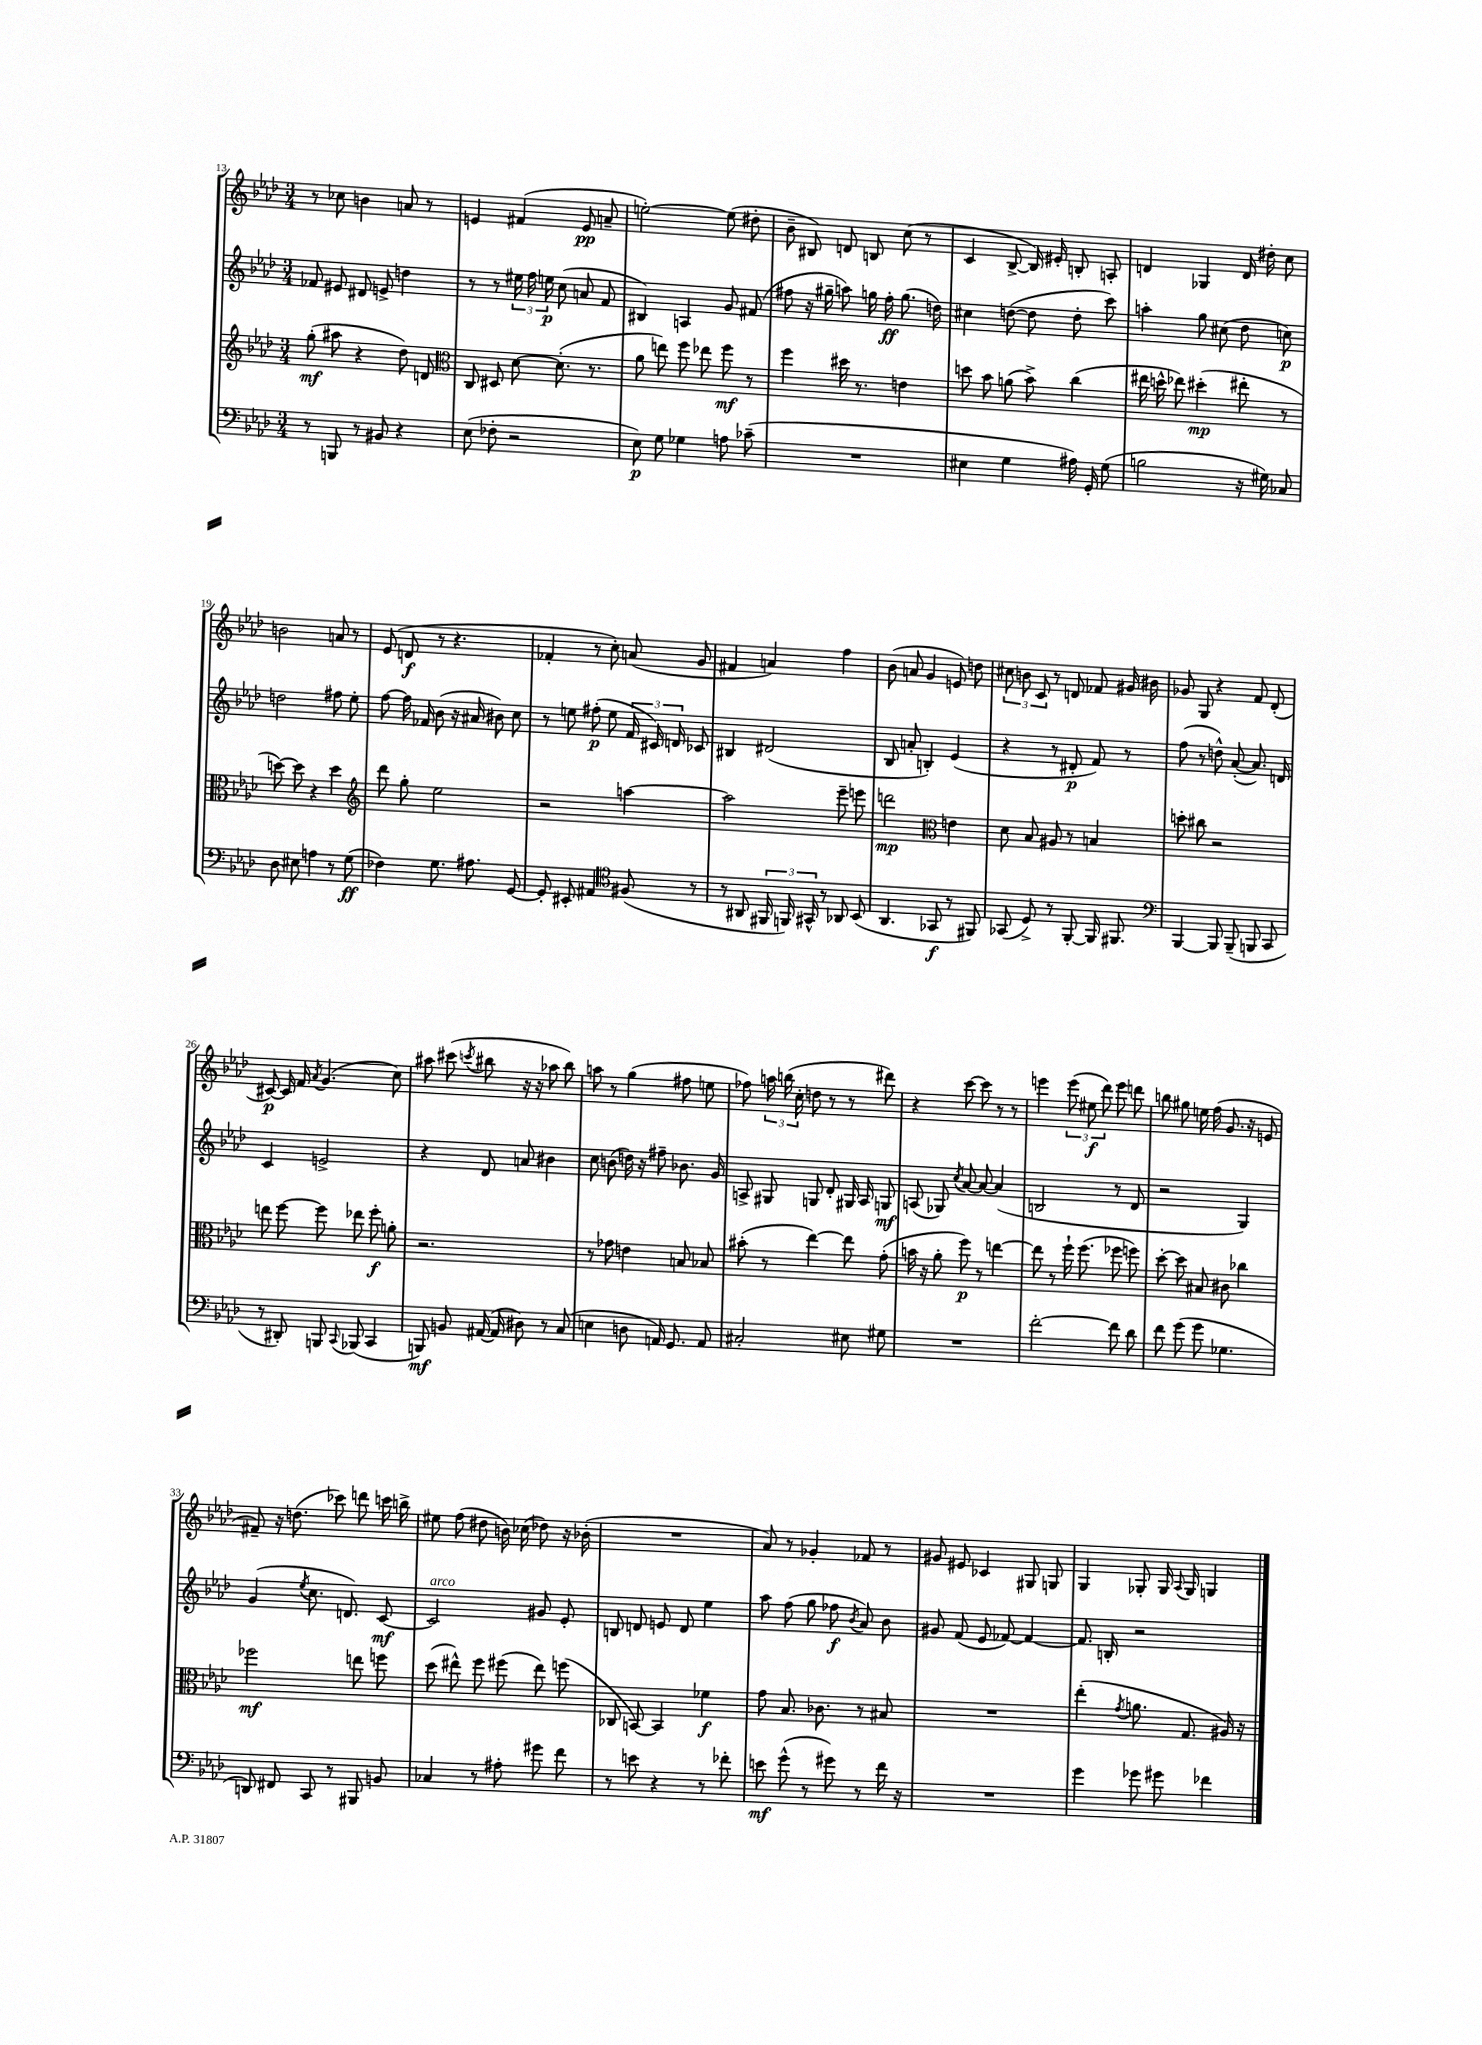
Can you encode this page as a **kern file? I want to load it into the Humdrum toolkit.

**kern	**dynam	**kern	**dynam	**kern	**dynam	**kern	**dynam
*part4	*part4	*part3	*part3	*part2	*part2	*part1	*part1
*staff4	*staff4	*staff3	*staff3	*staff2	*staff2	*staff1	*staff1
*clefF4	*	*clefG2	*	*clefG2	*	*clefG2	*
*k[b-e-a-d-]	*	*k[b-e-a-d-]	*	*k[b-e-a-d-]	*	*k[b-e-a-d-]	*
*M3/4	*	*M3/4	*	*M3/4	*	*M3/4	*
=13	=13	=13	=13	=13	=13	=13	=13
8r	.	(8gg'\	mf	8f-X/	.	8r	.
8BBBn/	.	8aa#X\	.	8e#X/	.	8cc-X\	.
8r	.	4r	.	8d#X/	.	4bn\	.
8BB#X/	.	.	.	8en^/	.	.	.
4r	.	8dd-\)	.	4ddn\	.	8an/	.
.	.	8dn/	.	.	.	8r	.
=14	=14	=14	=14	=14	=14	=14	=14
*	*	*clefC3	*	*	*	*	*
(8E-\	.	8C/	.	8r	.	4en/	.
8F-X'\	.	8D#X/	.	8r	.	.	.
2r	.	[8d-\	.	24ee#X\	.	(4f#X/	.
.	.	.	.	24ff\	.	.	.
.	.	.	.	24een\	p	.	.
.	.	(8.d-'\]	.	(8cc\	.	.	.
.	.	.	.	8an/	.	8e/	pp
.	.	8.r	.	.	.	.	.
.	.	.	.	8f/	.	8an~/	.
=15	=15	=15	=15	=15	=15	=15	=15
8E-\)	p	8a-\	.	4B#X/)	.	[2een'\)	.
8G\	.	8een\)	.	.	.	.	.
4G-X\	.	8ff\	.	4An/	.	.	.
.	.	8ee-X\	.	.	.	.	.
8An\	.	8ff\	mf	8g/	.	(8ee\]	.
(8c-X~\	.	8r	.	(8f#X/	.	8dd#X'\	.
=16	=16	=16	=16	=16	=16	=16	=16
2.r	.	4ff\	.	8ff#X\	.	8b-~\	.
.	.	.	.	16r	.	8B#X/)	.
.	.	.	.	16gg#X~\	.	.	.
.	.	16dd#X\	.	8aan\)	.	8dn/	.
.	.	8.r	.	.	.	.	.
.	.	.	.	16ggn\	.	8Bn/	.
.	.	.	.	16ff#'\	ff	.	.
.	.	4en\	.	(8.gg\	.	(8cc\	.
.	.	.	.	.	.	8r	.
.	.	.	.	16ddn\)	.	.	.
=17	=17	=17	=17	=17	=17	=17	=17
4E#X\	.	8ddn\	.	4cc#X\	.	4c/	.
.	.	8b-\	.	.	.	.	.
4G\	.	(8an\	.	([8ddn\	.	[8B-^/	.
.	.	8b-^\)	.	8dd\]	.	16B-/])	.
.	.	.	.	.	.	16e#X'/	.
16A#X\)	.	(4cc\	.	8dd'\	.	8Bn'/	.
16GG'/	.	.	.	.	.	.	.
(8G\	.	.	.	8ccc\)	.	8An'/	.
=18	=18	=18	=18	=18	=18	=18	=18
2Bn\	.	16ee#X\	.	4aan'\	.	4dn/	.
.	.	16ddn^^\	.	.	.	.	.
.	.	8ee-X\)	.	.	.	.	.
.	.	(4dd#X'\	mp	8gg\	.	4G-X/	.
.	.	.	.	(8cc#X\	.	.	.
16r	.	8ee#X'\	.	8dd-\	.	16d/	.
16G#X\)	.	.	.	.	.	16dd#X'\	.
8C-X/	.	8r	.	8ccn\)	p	8cc\	.
!!LO:LB:g=z
=19	=19	=19	=19	=19	=19	=19	=19
8D-\	.	[8ddn\)	.	2ddn\	.	2bn\	.
8E#X\	.	8dd\]	.	.	.	.	.
4An\	.	4r	.	.	.	.	.
8r	.	4dd\	.	8ff#X\	.	8an/	.
(8G\	ff	.	.	8ee-'\	.	8r	.
=20	=20	=20	=20	=20	=20	=20	=20
*	*	*clefG2	*	*	*	*	*
4F-X\)	.	8ddd-\	.	[8ff\	.	(8e-/	.
.	.	8gg'\	.	16ff\]	.	8dn/	f
.	.	.	.	16f-X/	.	.	.
8.G\	.	2ee-\	.	(8b-\	.	8r	.
.	.	.	.	16r	.	4.r	.
8.A#X\	.	.	.	16a#X/	.	.	.
.	.	.	.	8b#X\)	.	.	.
[8GG/	.	.	.	8cc\	.	.	.
=21	=21	=21	=21	=21	=21	=21	=21
8GG'/]	.	2r	.	8r	.	4f-X'/	.
8EE#X'/	.	.	.	8een\	.	.	.
4AA#X/	.	.	.	(8ff#X'\	p	8r	.
.	.	.	.	8ee\	.	8cc'\)	.
*clefC4	*	*	*	*	*	*	*
(8F#X/	.	[4aan\	.	24f/	.	(8an/	.
.	.	.	.	24c#X/)	.	.	.
.	.	.	.	24dn/	.	.	.
8r	.	.	.	8c-X/	.	8g/	.
=22	=22	=22	=22	=22	=22	=22	=22
8r	.	2aa\]	.	4B#X/	.	4f#X/	.
8AA#X/	.	.	.	.	.	.	.
24FF#X/	.	.	.	(2d#X/	.	4an/)	.
24FFn/)	.	.	.	.	.	.	.
24GG#X^^/	.	.	.	.	.	.	.
8r	.	.	.	.	.	.	.
8AA-X/	.	8eee-~\	.	.	.	4ff\	.
(8BB-/	.	8eeen\	.	.	.	.	.
=23	=23	=23	=23	=23	=23	=23	=23
4.AA-/	.	2dddn\	mp	8B-/	.	(8b-\	.
.	.	.	.	8an'/	.	8an/	.
.	.	.	.	4Bn'/)	.	4g/	.
8GG-X/	f	.	.	.	.	.	.
*	*	*clefC3	*	*	*	*	*
8r	.	4en\	.	(4e-/	.	8en/)	.
8FF#X/)	.	.	.	.	.	8ddn\	.
=24	=24	=24	=24	=24	=24	=24	=24
(8GG-X/	.	8d-\	.	4r	.	12cc#X\	.
.	.	.	.	.	.	12bn\	.
8D-^/)	.	8B-/	.	.	.	.	.
.	.	.	.	.	.	12c/	.
8r	.	8A#X/	.	8r	.	8r	.
[8FF'/	.	8r	.	8d#X'/	p	8dn/	.
16FF/]	.	4Bn/	.	8f/)	.	8f-X/	.
8.FF#X/	.	.	.	.	.	.	.
.	.	.	.	8r	.	16g#X/	.
.	.	.	.	.	.	16b#X\	.
=25	=25	=25	=25	=25	=25	=25	=25
*clefF4	*	*	*	*	*	*	*
[4BBB-/	.	8ddn'\	.	(8ff\	.	8g-X/	.
.	.	8cc#X\	.	8r	.	8G/	.
8BBB-/]	.	2r	.	8ddn^^\)	.	4r	.
(8BBB-~/	.	.	.	([8a-'/	.	.	.
8BBBn/	.	.	.	8.a-/])	.	8f/	.
8CC/	.	.	.	.	.	(8d-'/	.
.	.	.	.	16dn/	.	.	.
!!LO:LB:g=z
=26	=26	=26	=26	=26	=26	=26	=26
8r	.	8een\	.	4c/	.	[8c#X/)	p
8DD#X'/)	.	[8ff\	.	.	.	16c#/]	.
.	.	.	.	.	.	16f/	.
.	.	.	.	.	.	8qa-/	.
8BBBn/	.	8ff\]	.	2en^/	.	(4.g/	.
8qqCC/	.	.	.	.	.	.	.
(8BBB-X/	.	8ee-X\	.	.	.	.	.
4CC/	.	8ff'\	f	.	.	.	.
.	.	8an'\	.	.	.	8cc\)	.
=27	=27	=27	=27	=27	=27	=27	=27
8BBBn/)	mf	2.r	.	4r	.	8aa#X\	.
8BBn/	.	.	.	.	.	(8ccc#X\	.
.	.	.	.	.	.	8qcccn/	.
([16AA#X/	.	.	.	8d-/	.	8bb#X\	.
16AA#/]	.	.	.	.	.	.	.
8D#X\)	.	.	.	8an/	.	16r	.
.	.	.	.	.	.	16r	.
8r	.	.	.	4b#X\	.	8aa-X\	.
(8C/	.	.	.	.	.	8bb#\)	.
=28	=28	=28	=28	=28	=28	=28	=28
4En\	.	8r	.	8cc\	.	8aan\	.
.	.	8g-X\	.	(8bn\	.	8r	.
8Dn\	.	4en\	.	16ddn\)	.	(4gg\	.
.	.	.	.	16r	.	.	.
16AAn/)	.	.	.	8ff#X~\	.	.	.
8.GG/	.	.	.	.	.	.	.
.	.	8Bn/	.	8.b-X\	.	8ff#X\	.
8AA/	.	8B-X/	.	.	.	8een\	.
.	.	.	.	16g/	.	.	.
=29	=29	=29	=29	=29	=29	=29	=29
2C#X'/	.	(8b#X'\	.	8An^/	.	8ff-X\)	.
.	.	8r	.	8G#X/	.	24aan\	.
.	.	.	.	.	.	(24bbn\	.
.	.	.	.	.	.	24cc'\	.
.	.	[4ee-\)	.	8Gn/	.	8ddn\	.
.	.	.	.	8d-'/	.	8r	.
8E#X\	.	8ee-\]	.	16G#X/	.	8r	.
.	.	.	.	16A/	.	.	.
8G#X\	.	(8g'\	.	8Gn/	mf	8ddd#X\)	.
=30	=30	=30	=30	=30	=30	=30	=30
2.r	.	16bn\	.	(8An/	.	4r	.
.	.	16r	.	.	.	.	.
.	.	8a-'\	.	8G-X/)	.	.	.
.	.	.	.	8qcc/	.	.	.
.	.	8ff\)	p	[8a-/	.	[8ccc\	.
.	.	8r	.	8a-/_	.	8ccc\]	.
.	.	[4een\	.	(4a-/]	.	8r	.
.	.	.	.	.	.	8r	.
=31	=31	=31	=31	=31	=31	=31	=31
[2f'\	.	8ee\]	.	2Bn/	.	4eeen\	.
.	.	8r	.	.	.	.	.
.	.	16ff`\	.	.	.	(12eee\	.
.	.	(8.ff\	.	.	.	.	.
.	.	.	.	.	.	12ee#X\	f
.	.	.	.	.	.	12ddd-\)	.
8f\]	.	8ff-X\	.	8r	.	8eee\	.
8d-\	.	8ffn\)	.	8d-/	.	8dddn\	.
=32	=32	=32	=32	=32	=32	=32	=32
8f\	.	[8dd-'\	.	2r	.	8bbn\	.
(8g\	.	8dd-\]	.	.	.	8gg#X\	.
8g\	.	8B#X/	.	.	.	16een\	.
.	.	.	.	.	.	(16ff\	.
4.G-X\	.	8c#X\	.	.	.	8.g/	.
.	.	4cc-X\	.	4G/)	.	.	.
.	.	.	.	.	.	16r	.
.	.	.	.	.	.	8en/	.
!!LO:LB:g=z
=33	=33	=33	=33	=33	=33	=33	=33
8DDn/)	.	2ff-X\	mf	(4g/	.	8f#X~/)	.
8FF#X/	.	.	.	.	.	16r	.
.	.	.	.	.	.	(8.ddn\	.
.	.	.	.	8qee-/	.	.	.
8CC/	.	.	.	8.cc\	.	.	.
8r	.	.	.	.	.	8ccc-X\)	.
.	.	.	.	8.dn/)	.	.	.
8BBB#X/	.	8een\	.	.	.	8dddn\	.
8BBn/	.	8ffn\	.	[8c/	mf	16cccn\	.
.	.	.	.	.	.	16bbn^\	.
=34	=34	=34	=34	=34	=34	=34	=34
!	!	!	!	!LO:TX:a:i:t=arco	!	!	!
4C-X/	.	(8dd-\	.	2c/]	.	8ee#X\	.
.	.	8ee#X^^\)	.	.	.	(8ff\	.
8r	.	8ff\	.	.	.	8dd#X\	.
8A#X'\	.	(8ff#X\	.	.	.	16bn\)	.
.	.	.	.	.	.	(16cc-X\	.
8g#X\	.	8ee#\)	.	8g#X/	.	8dd-X\)	.
8f\	.	(8ffn\	.	8e-'/	.	16r	.
.	.	.	.	.	.	(16b-X'\	.
=35	=35	=35	=35	=35	=35	=35	=35
8r	.	8C-X/	.	8Bn/	.	2.r	.
8en\	.	[8BBn/)	.	8dn/	.	.	.
4r	.	4BB/]	.	8en/	.	.	.
.	.	.	.	8d/	.	.	.
8r	.	4f-X\	f	4ee-\	.	.	.
8f-X'\	.	.	.	.	.	.	.
=36	=36	=36	=36	=36	=36	=36	=36
8en\	mf	8g\	.	8aa-\	.	8a-/)	.
(8g^^\	.	8.B-/	.	(8ff\	.	8r	.
8r	.	.	.	8gg\	.	4g-X'/	.
.	.	8.c-X\	.	.	.	.	.
8g#X\)	.	.	.	8ff-X\	f	.	.
.	.	.	.	8qb-/	.	.	.
8r	.	8r	.	8a-/)	.	8f-X/	.
16f\	.	8B#X/	.	8b-\	.	8r	.
16r	.	.	.	.	.	.	.
=37	=37	=37	=37	=37	=37	=37	=37
2.r	.	2.r	.	8g#X/	.	8g#X/	.
.	.	.	.	(8f/	.	8e#X/	.
.	.	.	.	8e-/	.	4c-X/	.
.	.	.	.	[8f-X/)	.	.	.
.	.	.	.	4f-/_	.	8G#X/	.
.	.	.	.	.	.	8Gn/	.
=38	=38	=38	=38	=38	=38	=38	=38
4g\	.	(4ee-'\	.	8.f-/]	.	4G/	.
.	.	.	.	16Bn'/	.	.	.
.	.	8qg/	.	.	.	.	.
8g-X\	.	8.an\	.	2r	.	8G-X'/	.
8g#X\	.	.	.	.	.	16G-/	.
.	.	.	.	.	.	8qqA-/	.
.	.	8.G/	.	.	.	16G-/	.
4f-X\	.	.	.	.	.	4Gn/	.
.	.	16A#X/)	.	.	.	.	.
.	.	16r	.	.	.	.	.
==	==	==	==	==	==	==	==
*-	*-	*-	*-	*-	*-	*-	*-
